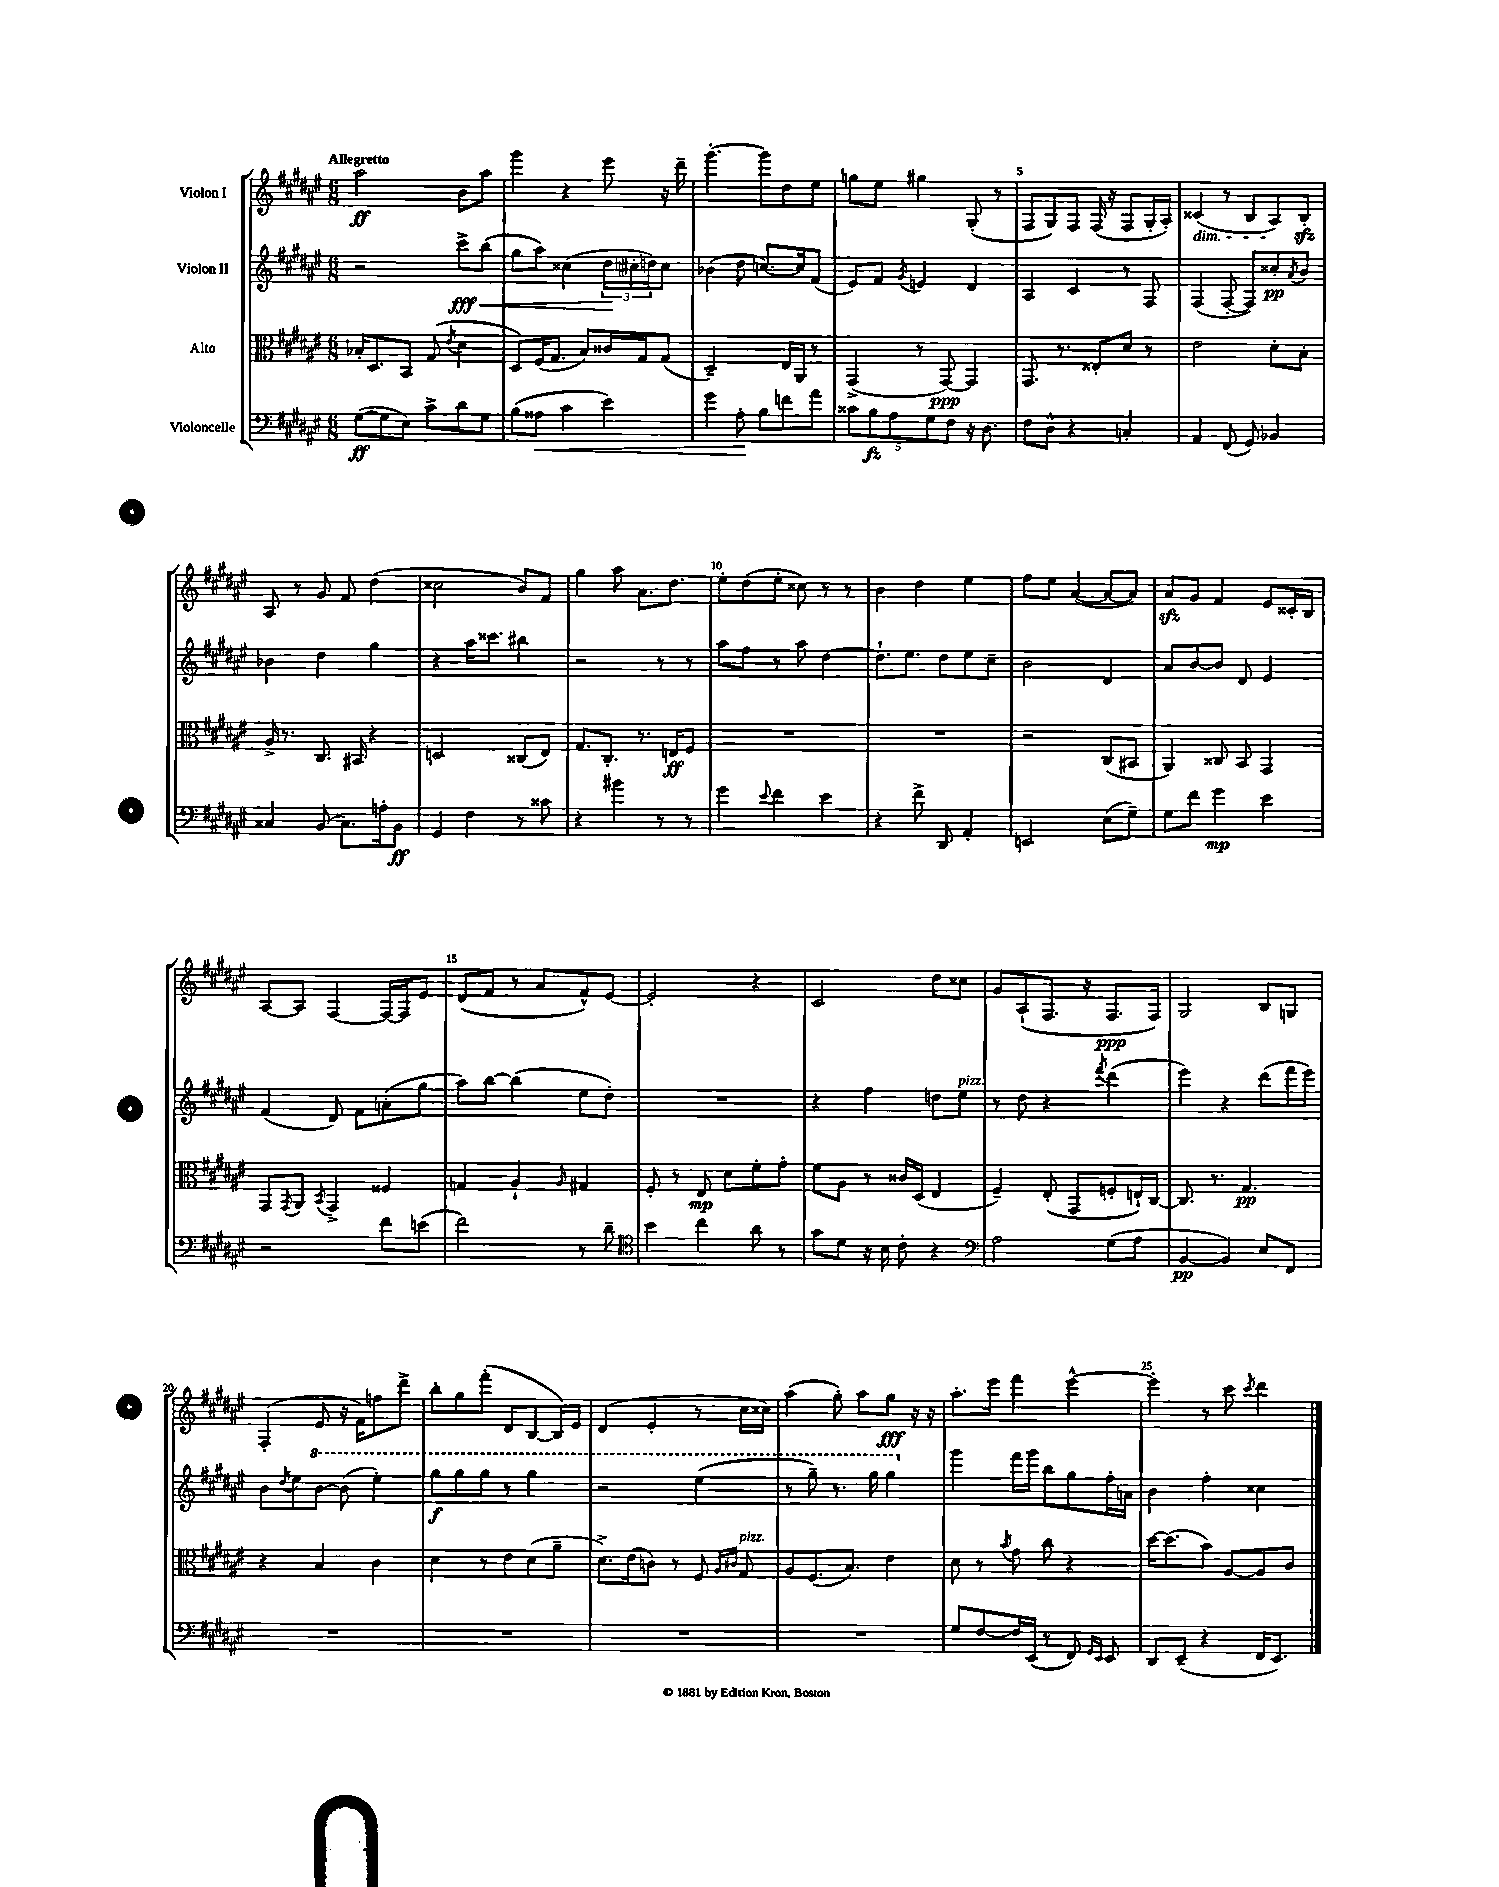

**kern	**dynam	**kern	**dynam	**kern	**dynam	**kern	**dynam
*part4	*part4	*part3	*part3	*part2	*part2	*part1	*part1
*staff4	*staff4	*staff3	*staff3	*staff2	*staff2	*staff1	*staff1
*I"Violoncelle	*	*I"Alto	*	*I"Violon II	*	*I"Violon I	*
*clefF4	*	*clefC3	*	*clefG2	*	*clefG2	*
*k[f#c#g#d#a#e#]	*	*k[f#c#g#d#a#e#]	*	*k[f#c#g#d#a#e#]	*	*k[f#c#g#d#a#e#]	*
*M6/8	*	*M6/8	*	*M6/8	*	*M6/8	*
=1	=1	=1	=1	=1	=1	=1	=1
!	!	!	!	!	!	!LO:TX:a:B:t=Allegretto	!
([8G#\L	ff	16B-X'/KL	.	2r	.	2aa#\	ff
.	.	8.D#/	.	.	.	.	.
8G#\]	.	.	.	.	.	.	.
8E#\J)	.	8BB/J	.	.	.	.	.
8c#^\L	.	(8G#/	.	.	.	.	.
.	.	8qe#/	.	.	.	.	.
!	!	!	!	!	!LO:HP:b	!	!
8d#\	.	4d#\	.	8ccc#^\L	< fff	8b\L	.
8G#\J	.	.	.	(8bb\J	.	8aa#\J	.
=2	=2	=2	=2	=2	=2	=2	=2
(8B\L	.	8D#/L)	.	8gg#\L	.	4ggg#\	.
!	!LO:HP:b	!	!	!	!	!	!
8A##X\J	<	(16F#/K	.	8aa#\J)	.	.	.
.	.	8.G#/J	.	.	.	.	.
4c#\	.	.	.	(4cc##X\	.	4r	.
.	.	8B/L)	.	.	.	.	.
4e#\)	.	16c##X/L	.	24dd#\LL	.	8eee#\	.
.	.	.	.	24cc#X'\	[	.	.
.	.	16G#/J	.	.	.	.	.
.	.	.	.	24ddn\J)	.	.	.
.	.	(8G#/J	.	8cc#\J	.	16r	.
.	.	.	.	.	.	16ddd#~\	.
=3	=3	=3	=3	=3	=3	=3	=3
4g#\	.	2D#~/)	.	(4b-X\	.	[4.ggg#'\	.
8A#'\	.	.	.	8dd#\	.	.	.
8B\L	[	.	.	[8.ccn/L)	.	8ggg#\L]	.
8fn\	.	16E#/LL	.	.	.	8dd#\	.
.	.	16AA#/JJ	.	16cc/k]	.	.	.
8a#\J	.	8r	.	(8f#/J	.	8ee#\J	.
=4	=4	=4	=4	=4	=4	=4	=4
10c##X\L	.	(4GG#^/	.	8e#/L)	.	8ggn\L	.
10B\	fz	.	.	.	.	.	.
.	.	.	.	8f#/J	.	8ee#\J	.
10A#\	.	.	.	.	.	.	.
.	.	.	.	8qg#/	.	.	.
.	.	8r	.	4en/	.	4gg#X\	.
10G#\	.	.	.	.	.	.	.
.	.	[8GG#/)	ppp	.	.	.	.
10F#\J	.	.	.	.	.	.	.
16r	.	4GG#/]	.	4d#/	.	(8G#'/	.
8.D#\	.	.	.	.	.	.	.
.	.	.	.	.	.	8r	.
=5	=5	=5	=5	=5	=5	=5	=5
8F#\L	.	8.GG#/	.	4A#/	.	8F#/L	.
8D#^^\J	.	.	.	.	.	8G#/)	.
.	.	8.r	.	.	.	.	.
4r	.	.	.	4c#/	.	8F#/J	.
.	.	8E##X'/L	.	.	.	(16F#/	.
.	.	.	.	.	.	16r	.
4Cn'/	.	8d#/J	.	8r	.	8F#/L	.
.	.	8r	.	8F#/	.	16G#'/L	.
.	.	.	.	.	.	16A#'/JJ)	.
=6	=6	=6	=6	=6	=6	=6	=6
!	!	!	!	!	!	!LO:TX:b:i:t=dim.	!
4AA#/	.	2e#\	.	(4F#/	.	(4c##X/	.
(8FF#/	.	.	.	[8F#'/	.	8r	.
8GG#/)	.	.	.	8F#/L])	.	8B/L	.
4BB-X/	.	8d#'\L	.	8cc##X'/	pp	8A#/)	.
.	.	.	.	8qa#/	.	.	.
.	.	8B'\J	.	8b/J	.	8Bzz'/J	.
!!LO:LB:g=z
=7	=7	=7	=7	=7	=7	=7	=7
4C##X/	.	16A#^/	.	4b-X\	.	8A#/	.
.	.	8.r	.	.	.	.	.
.	.	.	.	.	.	8r	.
(8BB/	.	8.C#/	.	4dd#\	.	8g#/	.
8.C##\L)	.	.	.	.	.	8f#/	.
.	.	16BB#X/	.	.	.	.	.
.	.	4r	.	4gg#\	.	(4dd#\	.
16An'\k	.	.	.	.	.	.	.
8BB\J	ff	.	.	.	.	.	.
=8	=8	=8	=8	=8	=8	=8	=8
4GG#/	.	2Dn/	.	4r	.	2cc##X\	.
4F#\	.	.	.	16aa#\KL	.	.	.
.	.	.	.	8.ccc##X\J	.	.	.
8r	.	(8C##X/L	.	4bb#X\	.	8b/L)	.
8c##X\	.	8E#/J)	.	.	.	8f#/J	.
=9	=9	=9	=9	=9	=9	=9	=9
4r	.	8.G#/L	.	2r	.	4gg#\	.
.	.	8.C#'/J	.	.	.	.	.
4b#X\	.	.	.	.	.	8aa#\	.
.	.	8.r	.	.	.	8.a#\L	.
8r	.	.	.	8r	.	.	.
.	.	16En/KL	ff	.	.	8.dd#\J	.
8r	.	8F#/J	.	8r	.	.	.
=10	=10	=10	=10	=10	=10	=10	=10
4g#\	.	2.r	.	8aa#\L	.	8ee#'\L	.
.	.	.	.	8ff#\J	.	(8dd#\	.
8qqe#/	.	.	.	.	.	.	.
4f#\	.	.	.	8r	.	8ee#'\J	.
.	.	.	.	8aa#\	.	8cc##X\)	.
4e#\	.	.	.	[4dd#\	.	8r	.
.	.	.	.	.	.	8r	.
=11	=11	=11	=11	=11	=11	=11	=11
4r	.	2.r	.	8.dd#`\L]	.	4b\	.
.	.	.	.	8.ee#\J	.	.	.
8f#^\	.	.	.	.	.	4dd#\	.
8DD#/	.	.	.	8dd#\L	.	.	.
4AA#'/	.	.	.	8ee#\	.	4ee#\	.
.	.	.	.	8cc#~\J	.	.	.
=12	=12	=12	=12	=12	=12	=12	=12
2EEn/	.	2r	.	2b\	.	8ff#\L	.
.	.	.	.	.	.	8ee#\J	.
.	.	.	.	.	.	([4a#/	.
(8E#\L	.	(8C#/L	.	4d#/	.	8a#/L_	.
8G#~\J)	.	8BB#X/J	.	.	.	8a#/J])	.
=13	=13	=13	=13	=13	=13	=13	=13
8G#\L	.	4AA#/)	.	8a#/L	.	8a#zz/L	.
8f#\J	.	.	.	[8b/	.	8g#/J	.
4g#\	mp	8C##X/	.	8b/J]	.	4f#/	.
.	.	8BB/	.	8d#/	.	.	.
4e#\	.	4GG#/	.	4e#/	.	8e#/L	.
.	.	.	.	.	.	16c##X'/L	.
.	.	.	.	.	.	16B/JJ	.
!!LO:LB:g=z
=14	=14	=14	=14	=14	=14	=14	=14
2r	.	8GG#/L	.	(4f#/	.	[8A#/L	.
.	.	8qGG#/	.	.	.	.	.
.	.	8AA#/J	.	.	.	8A#/J]	.
.	.	8qBB/	.	.	.	.	.
.	.	4GG#^/	.	8d#/)	.	[4F#/	.
.	.	.	.	8f#\L	.	.	.
8f#\L	.	4F##X/	.	(8an'\	.	16F#/LL_	.
.	.	.	.	.	.	16F#/J]	.
(8en\J	.	.	.	8gg#\J	.	8e#/J	.
=15	=15	=15	=15	=15	=15	=15	=15
2f#\)	.	4Gn/	.	8aa#\L)	.	(8d#/L	.
.	.	.	.	[8bb\J	.	8f#/J	.
.	.	4A#`/	.	(4bb\]	.	8r	.
.	.	.	.	.	.	8a#/L	.
.	.	16qqA#/	.	.	.	.	.
8r	.	4G#X/	.	8ee#\L	.	8f#^^/)	.
8d#~\	.	.	.	8dd#'\J)	.	[8e#/J	.
=16	=16	=16	=16	=16	=16	=16	=16
*clefC4	*	*	*	*	*	*	*
4b\	.	8F#'/	.	2.r	.	2e#'/]	.
.	.	8r	.	.	.	.	.
4cc#\	.	8E#/	mp	.	.	.	.
.	.	8d#\L	.	.	.	.	.
8a#\	.	8f#'\	.	.	.	4r	.
8r	.	8g#'\J	.	.	.	.	.
=17	=17	=17	=17	=17	=17	=17	=17
8g#\L	.	8f#\L	.	4r	.	2c#/	.
8d#\J	.	8A#\J	.	.	.	.	.
16r	.	8r	.	4ff#\	.	.	.
16B\	.	.	.	.	.	.	.
8c#'\	.	16c##X/LL	.	.	.	.	.
.	.	(16D#/JJ	.	.	.	.	.
4r	.	4E#/	.	8ddn\L	.	8dd#\L	.
!	!	!	!	!LO:TX:a:i:t=pizz.	!	!	!
.	.	.	.	8ee#\J	.	8cc##X\J	.
=18	=18	=18	=18	=18	=18	=18	=18
*clefF4	*	*	*	*	*	*	*
2A#\	.	4F#~/)	.	8r	.	8g#/L	.
.	.	.	.	8dd#\	.	(8A#`/	.
.	.	(8E#'/	.	4r	.	8.F#/J	.
.	.	8GG#/L	.	.	.	.	.
.	.	.	.	.	.	16r	.
.	.	.	.	8qfff#/	.	.	.
(8G#\L	.	8Fn'/	.	(4ddd#\	.	8.F#/L	ppp
8A#\J	.	16En`/L)	.	.	.	.	.
.	.	[16C#/JJ	.	.	.	16F#/Jk)	.
=19	=19	=19	=19	=19	=19	=19	=19
[4BB/	pp	8.C#/]	.	4eee#\)	.	2G#/	.
.	.	8.r	.	.	.	.	.
4BB/])	.	.	.	4r	.	.	.
.	.	4.G#/	pp	.	.	.	.
8E#/L	.	.	.	(8ddd#\L	.	8B/L	.
8FF#/J	.	.	.	16fff#\L	.	8Gn/J	.
.	.	.	.	16eee#\JJ)	.	.	.
!!LO:LB:g=z
=20	=20	=20	=20	=20	=20	=20	=20
2.r	.	4r	.	8b\L	.	(4F#'/	.
.	.	.	.	8qdd#/	.	.	.
.	.	.	.	8ee#\	.	.	.
*	*	*	*	*8va	*	*	*
.	.	4B/	.	[8bb\J	.	8e#/	.
.	.	.	.	(8bb\]	.	16r	.
.	.	.	.	.	.	16f#\KL)	.
.	.	4c#\	.	4eee#'\)	.	8ffn\	.
.	.	.	.	.	.	8ddd#^\J	.
=21	=21	=21	=21	=21	=21	=21	=21
2.r	.	4d#\	.	8ggg#\L	f	8bb'\L	.
.	.	.	.	8ggg#\	.	8gg#\	.
.	.	8r	.	8ggg#\J	.	(8fff#'\J	.
.	.	8e#\L	.	8r	.	8d#/L	.
.	.	(8d#\	.	4ggg#\	.	[8B/	.
.	.	8a#~\J	.	.	.	16B/L])	.
.	.	.	.	.	.	16e#/JJ	.
=22	=22	=22	=22	=22	=22	=22	=22
2.r	.	8.d#^\L)	.	2r	.	(4d#/	.
.	.	(16e#\k	.	.	.	.	.
.	.	8cn\J)	.	.	.	4e#'/	.
.	.	8r	.	.	.	.	.
.	.	8F#/	.	(4eee#\	.	8r	.
.	.	16qqA#/LL	.	.	.	.	.
.	.	16qqc#X/JJ	.	.	.	.	.
!	!	!LO:TX:a:i:t=pizz.	!	!	!	!	!
.	.	8G#/	.	.	.	16cc#\LL	.
.	.	.	.	.	.	16cc##X\JJ)	.
=23	=23	=23	=23	=23	=23	=23	=23
2.r	.	8A#/L	.	8r	.	(4aa#\	.
.	.	(8.F#/	.	8ggg#~\)	.	.	.
.	.	.	.	8.r	.	8gg#'\)	.
.	.	8.B/J)	.	.	.	.	.
.	.	.	.	.	.	8aa#\L	.
.	.	.	.	16ggg#\	.	.	.
.	.	4e#\	.	4ggg#\	.	8gg#\J	fff
.	.	.	.	.	.	16r	.
.	.	.	.	.	.	16r	.
=24	=24	=24	=24	=24	=24	=24	=24
*	*	*	*	*X8va	*	*	*
8G#/L	.	8d#\	.	4ggg#\	.	8.aa#'\L	.
[8F#/	.	8r	.	.	.	.	.
.	.	.	.	.	.	16eee#\Jk	.
.	.	8qb/	.	.	.	.	.
16F#/L]	.	8g#\	.	16fff#\LL	.	4fff#\	.
(16EE#/JJ	.	.	.	16ggg#\JJ	.	.	.
8r	.	8cc#\	.	8bb\L	.	.	.
8FF#/)	.	4r	.	8gg#\	.	[4eee#^^\	.
16qqGG#/LL	.	.	.	.	.	.	.
16qqEE#/JJ	.	.	.	.	.	.	.
8EE#/	.	.	.	16ff#'\L	.	.	.
.	.	.	.	16an\JJ	.	.	.
=25	=25	=25	=25	=25	=25	=25	=25
8DD#/L	.	[16dd#\KL	.	4b\	.	4eee#'\]	.
.	.	(8.dd#\]	.	.	.	.	.
(8EE#~/J	.	.	.	.	.	.	.
4r	.	8b\J)	.	4ff#'\	.	8r	.
.	.	[8A#/L	.	.	.	8ccc#\	.
.	.	.	.	.	.	8qccc#/	.
16FF#/KL	.	8A#/]	.	4cc##X\	.	4ddd#\	.
8.EE#/J)	.	.	.	.	.	.	.
.	.	8c#/J	.	.	.	.	.
==	==	==	==	==	==	==	==
*-	*-	*-	*-	*-	*-	*-	*-
